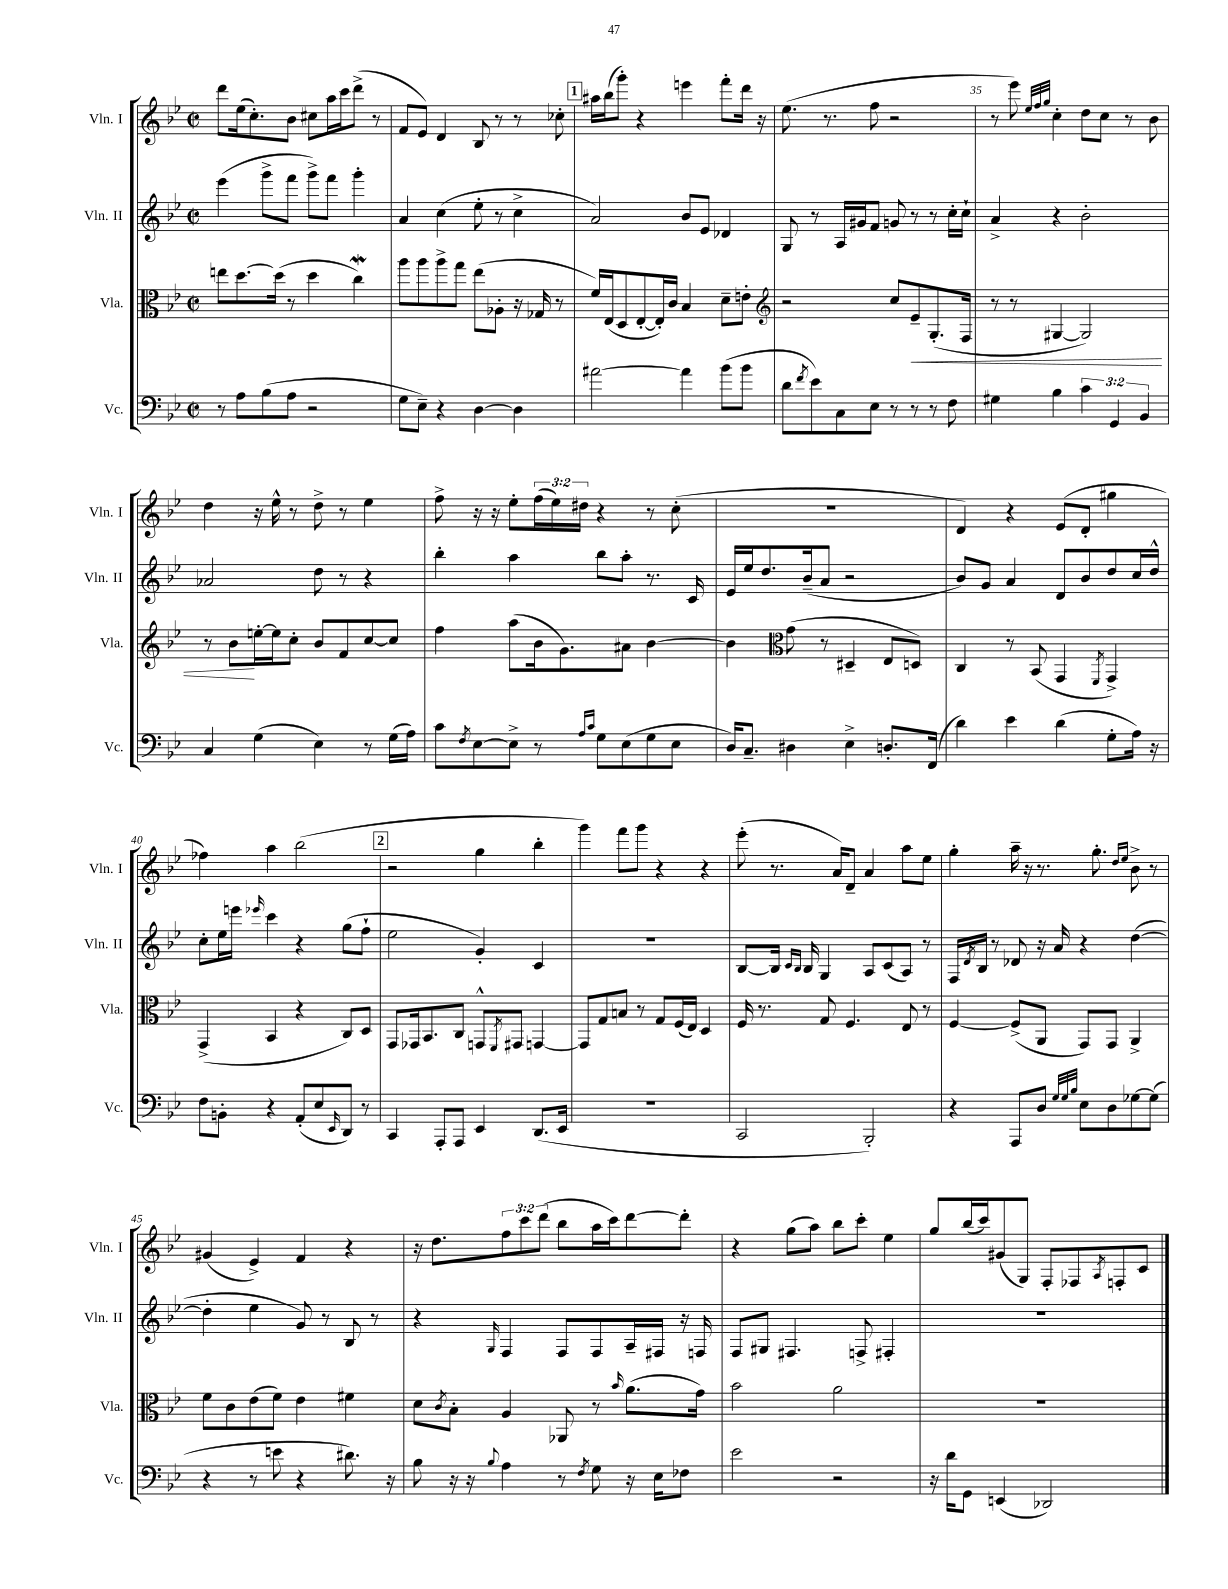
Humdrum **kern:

**kern	**kern	**dynam	**kern	**kern
*part4	*part3	*part3	*part2	*part1
*staff4	*staff3	*staff3	*staff2	*staff1
*I"Vc.	*I"Vla.	*	*I"Vln. II	*I"Vln. I
*I'Vc.	*I'Vla.	*	*I'Vln. II	*I'Vln. I
*clefF4	*clefC3	*	*clefG2	*clefG2
*k[b-e-]	*k[b-e-]	*	*k[b-e-]	*k[b-e-]
*M2/2	*M2/2	*	*M2/2	*M2/2
*met(c|)	*met(c|)	*	*met(c|)	*met(c|)
=31	=31	=31	=31	=31
8r	8een\L	.	(4eee-\	8ddd\L
8A\L	[8.dd\	.	.	(16ee-\k
.	.	.	.	8.cc'\)
(8B-\	.	.	8ggg^\L	.
.	(16dd\Jk]	.	.	.
8A\J	8r	.	8fff\J	8b-\J
2r	4dd\	.	8ggg^\L)	8cc#X\L
.	.	.	8fff\J	16aa\L
.	.	.	.	16ccc\J
.	4ccW\)	.	4ggg'\	(8ddd^\J
.	.	.	.	8r
=32	=32	=32	=32	=32
8G\L	8aa\L	.	4a/	8f/L
8E-~\J)	8aa\	.	.	8e-/J)
4r	8aa^\	.	(4cc\	4d/
.	8gg\J	.	.	.
[4D\	(8ee-\L	.	8ee-'\	8B-/
.	8A-X'\J	.	8r	8r
4D\]	16r	.	4cc^\	8r
.	16G-X/	.	.	.
.	8r	.	.	8cc-X'\
!!LO:REH:place=s1:t=1
=33	=33	=33	=33	=33
[2a#X\	16f/LL)	.	2a/)	16aa#X\LL
.	(16E-/J	.	.	(16bb-\J
.	8D/	.	.	8ggg'\J)
.	[8E-'/	.	.	4r
.	16E-'/L])	.	.	.
.	16c/JJ	.	.	.
4a#\]	4B-/	.	8b-/L	4eeen\
.	.	.	8e-/J	.
(8b-\L	8d~\L	.	4d-X/	8fff'\L
8b-\J	8en'\J	.	.	16ddd\Jk
.	.	.	.	16r
=34	=34	=34	=34	=34
*	*clefG2	*	*	*
8d\L	2r	.	8G/	(8.ee-\
8qf/	.	.	.	.
8e-\)	.	.	8r	.
.	.	.	.	8.r
8C\	.	.	16A/LL	.
.	.	.	16g#X/J	.
8E-\J	.	.	8f/J	8ff\
8r	8cc/L	.	8gn/	2r
!	!	!LO:HP:b	!	!
8r	8e-~/	<	8r	.
8r	(8.G'/	.	8r	.
8F\	.	.	16cc'\LL	.
.	16F/Jk	.	16cc`\JJ	.
=35	=35	=35	=35	=35
4G#X\	8r	.	4a^/	8r
.	8r	.	.	8eee-\)
.	.	.	.	32qqee-/LLL
.	.	.	.	32qqff/
.	.	.	.	32qqgg/JJJ
4B-\	[4G#X/	.	4r	4cc'\
6c\	2G#/])	.	2b-'\	8dd\L
.	.	.	.	8cc\J
6GG/	.	.	.	.
.	.	.	.	8r
6BB-/	.	.	.	.
.	.	.	.	8b-\
!!LO:LB:g=z
=36	=36	=36	=36	=36
4C/	8r	.	2a-X/	4dd\
.	8b-\L	.	.	.
(4G\	[16een'\L	[	.	16r
.	16ee\J]	.	.	16ee-^^\
.	8cc'\J	.	.	8r
4E-\)	8b-/L	.	8dd\	8dd^\
.	8f/	.	8r	8r
8r	[8cc/	.	4r	4ee-\
(16G\LL	8cc/J]	.	.	.
16A\JJ)	.	.	.	.
=37	=37	=37	=37	=37
8c\L	4ff\	.	4bb-'\	8ff^\
8qF/	.	.	.	.
[8E-\	.	.	.	16r
.	.	.	.	16r
8E-^\J]	(8aa\L	.	4aa\	8ee-'\L
8r	16b-\k	.	.	(24ff\L
.	.	.	.	24ee-\)
.	8.g\)	.	.	.
.	.	.	.	24dd#X\JJ
16qqA/LL	.	.	.	.
16qqc/JJ	.	.	.	.
8G\L	.	.	8bb-\L	4r
(8E-\	8a#X\J	.	8aa'\J	.
8G\	[4b-\	.	8.r	8r
8E-\J	.	.	.	(8cc'\
.	.	.	16c/	.
=38	=38	=38	=38	=38
16D/KL)	4b-\]	.	16e-/LL	1r
8.C~/J	.	.	16ee-/J	.
.	.	.	8.dd/	.
*	*clefC3	*	*	*
4D#X\	(8g\	.	.	.
.	.	.	(16b-~/k	.
.	8r	.	8a/J	.
4E-^\	4D#X~/	.	2r	.
8.Dn'/L	8E-/L	.	.	.
.	8Dn/J)	.	.	.
(16FF/Jk	.	.	.	.
=39	=39	=39	=39	=39
4d\)	4C/	.	8b-/L)	4d/)
.	.	.	8g/J	.
4e-\	8r	.	4a/	4r
.	(8BB-/	.	.	.
(4d\	4GG/	.	8d/L	(8e-/L
.	.	.	8b-/	8d'/J
.	8qFF/	.	.	.
8G'\L	4GG^/)	.	8dd/	4gg#X\
16A\Jk)	.	.	16cc/L	.
16r	.	.	16dd^^/JJ	.
!!LO:LB:g=z
=40	=40	=40	=40	=40
8F\L	(4GG^/	.	8cc'\L	4ff-X\)
8BBn'\J	.	.	16ee-\L	.
.	.	.	16eeen\JJ	.
.	.	.	16qqeee-X/	.
4r	4BB-/	.	4ccc\	4aa\
(8AA'/L	4r	.	4r	(2bb-\
8E-/	.	.	.	.
16qqEE-/	.	.	.	.
8DD/J)	8C/L)	.	(8gg\L	.
8r	8D/J	.	8ff`\J	.
!!LO:REH:place=s1:t=2
=41	=41	=41	=41	=41
4CC/	8GG/L	.	2ee-\	2r
.	16GG-X/k	.	.	.
.	8.BB-/	.	.	.
8AAA'/L	.	.	.	.
8AAA/J	8C/J	.	.	.
4EE-/	8GGn^^/L	.	4g'/)	4gg\
.	8qFF/	.	.	.
.	8GG#X/J	.	.	.
(8.DD/L	[4GGn/	.	4c/	4bb-'\
16EE-/Jk	.	.	.	.
=42	=42	=42	=42	=42
1r	8GG/L]	.	1r	4ggg\)
.	8G/	.	.	.
.	8Bn/J	.	.	8fff\L
.	8r	.	.	8ggg\J
.	8G/L	.	.	4r
.	(16F/L	.	.	.
.	16E-/JJ)	.	.	.
.	4D/	.	.	4r
=43	=43	=43	=43	=43
2CC/	16F/	.	[8B-/L	(8eee-'\
.	8.r	.	.	.
.	.	.	16B-/Jk]	8.r
.	.	.	16qqc/LL	.
.	.	.	16qqB-/JJ	.
.	.	.	16B-/	.
.	8G/	.	4G/	.
.	.	.	.	16a/KL)
.	4.F/	.	.	8d~/J
2BBB-'/)	.	.	8A/L	4a/
.	.	.	(8c/	.
.	8E-/	.	8A/J)	8aa\L
.	8r	.	8r	8ee-\J
=44	=44	=44	=44	=44
4r	[4F/	.	16F/LL	4gg'\
.	.	.	8qd/	.
.	.	.	16B-/JJ	.
.	.	.	8r	.
8AAA/L	(8F^/L]	.	8d-X/	16aa~\
.	.	.	.	16r
8D/J	8AA/J	.	16r	8.r
.	.	.	16a/	.
32qqG/LLL	.	.	.	.
32qqG/	.	.	.	.
32qqB-/JJJ	.	.	.	.
8E-\L	8GG/L)	.	4r	.
.	.	.	.	8.gg'\
8D\	8GG/J	.	.	.
.	.	.	.	16qqdd/LL
.	.	.	.	16qqee-/JJ
[8G-X\	4AA^/	.	([4dd\	8b-^\
(8G-\J]	.	.	.	8r
!!LO:LB:g=z
=45	=45	=45	=45	=45
4r	8f\L	.	4dd'\]	(4g#X/
.	8c\	.	.	.
8r	(8e-\	.	4ee-\	4e-^/)
8en\	8f\J)	.	.	.
4r	4e-\	.	8g/)	4f/
.	.	.	8r	.
8.d#X\)	4f#X\	.	8B-/	4r
.	.	.	8r	.
16r	.	.	.	.
=46	=46	=46	=46	=46
8B-\	8d\L	.	4r	16r
.	.	.	.	8.dd\L
.	8qc/	.	.	.
16r	8B-'\J	.	.	.
16r	.	.	.	.
8qqB-/	.	.	16qqG/	.
4A\	4A/	.	4F/	12ff\
.	.	.	.	12ccc\
.	.	.	.	(12ddd\J
8r	8AA-X/	.	8F/L	8bb-\L
8qF/	.	.	.	.
8G\	8r	.	8F/	16aa\L
.	.	.	.	16ccc\J)
.	16qqb-/	.	.	.
16r	(8.a\L	.	16A~/L	[8ddd\
16E-\KL	.	.	16F#X/JJ	.
8F-X\J	.	.	16r	8ddd'\J]
.	16g\Jk)	.	16Fn/	.
=47	=47	=47	=47	=47
2e-\	2b-\	.	8F/L	4r
.	.	.	8G#X/J	.
.	.	.	4.F#X/	(8gg\L
.	.	.	.	8aa\J)
2r	2a\	.	.	8bb-\L
.	.	.	8Fn^/	8ccc'\J
.	.	.	4F#X'/	4ee-\
=48	=48	=48	=48	=48
16r	1r	.	1r	8gg/L
16d\KL	.	.	.	.
8GG\J	.	.	.	(16bb-/L
.	.	.	.	16ccc/J)
(4EEn/	.	.	.	(8g#X/
.	.	.	.	8G/J)
2DD-X/)	.	.	.	8F'/L
.	.	.	.	8F-X/
.	.	.	.	8qA/
.	.	.	.	8Fn'/
.	.	.	.	8c/J
==	==	==	==	==
*-	*-	*-	*-	*-
